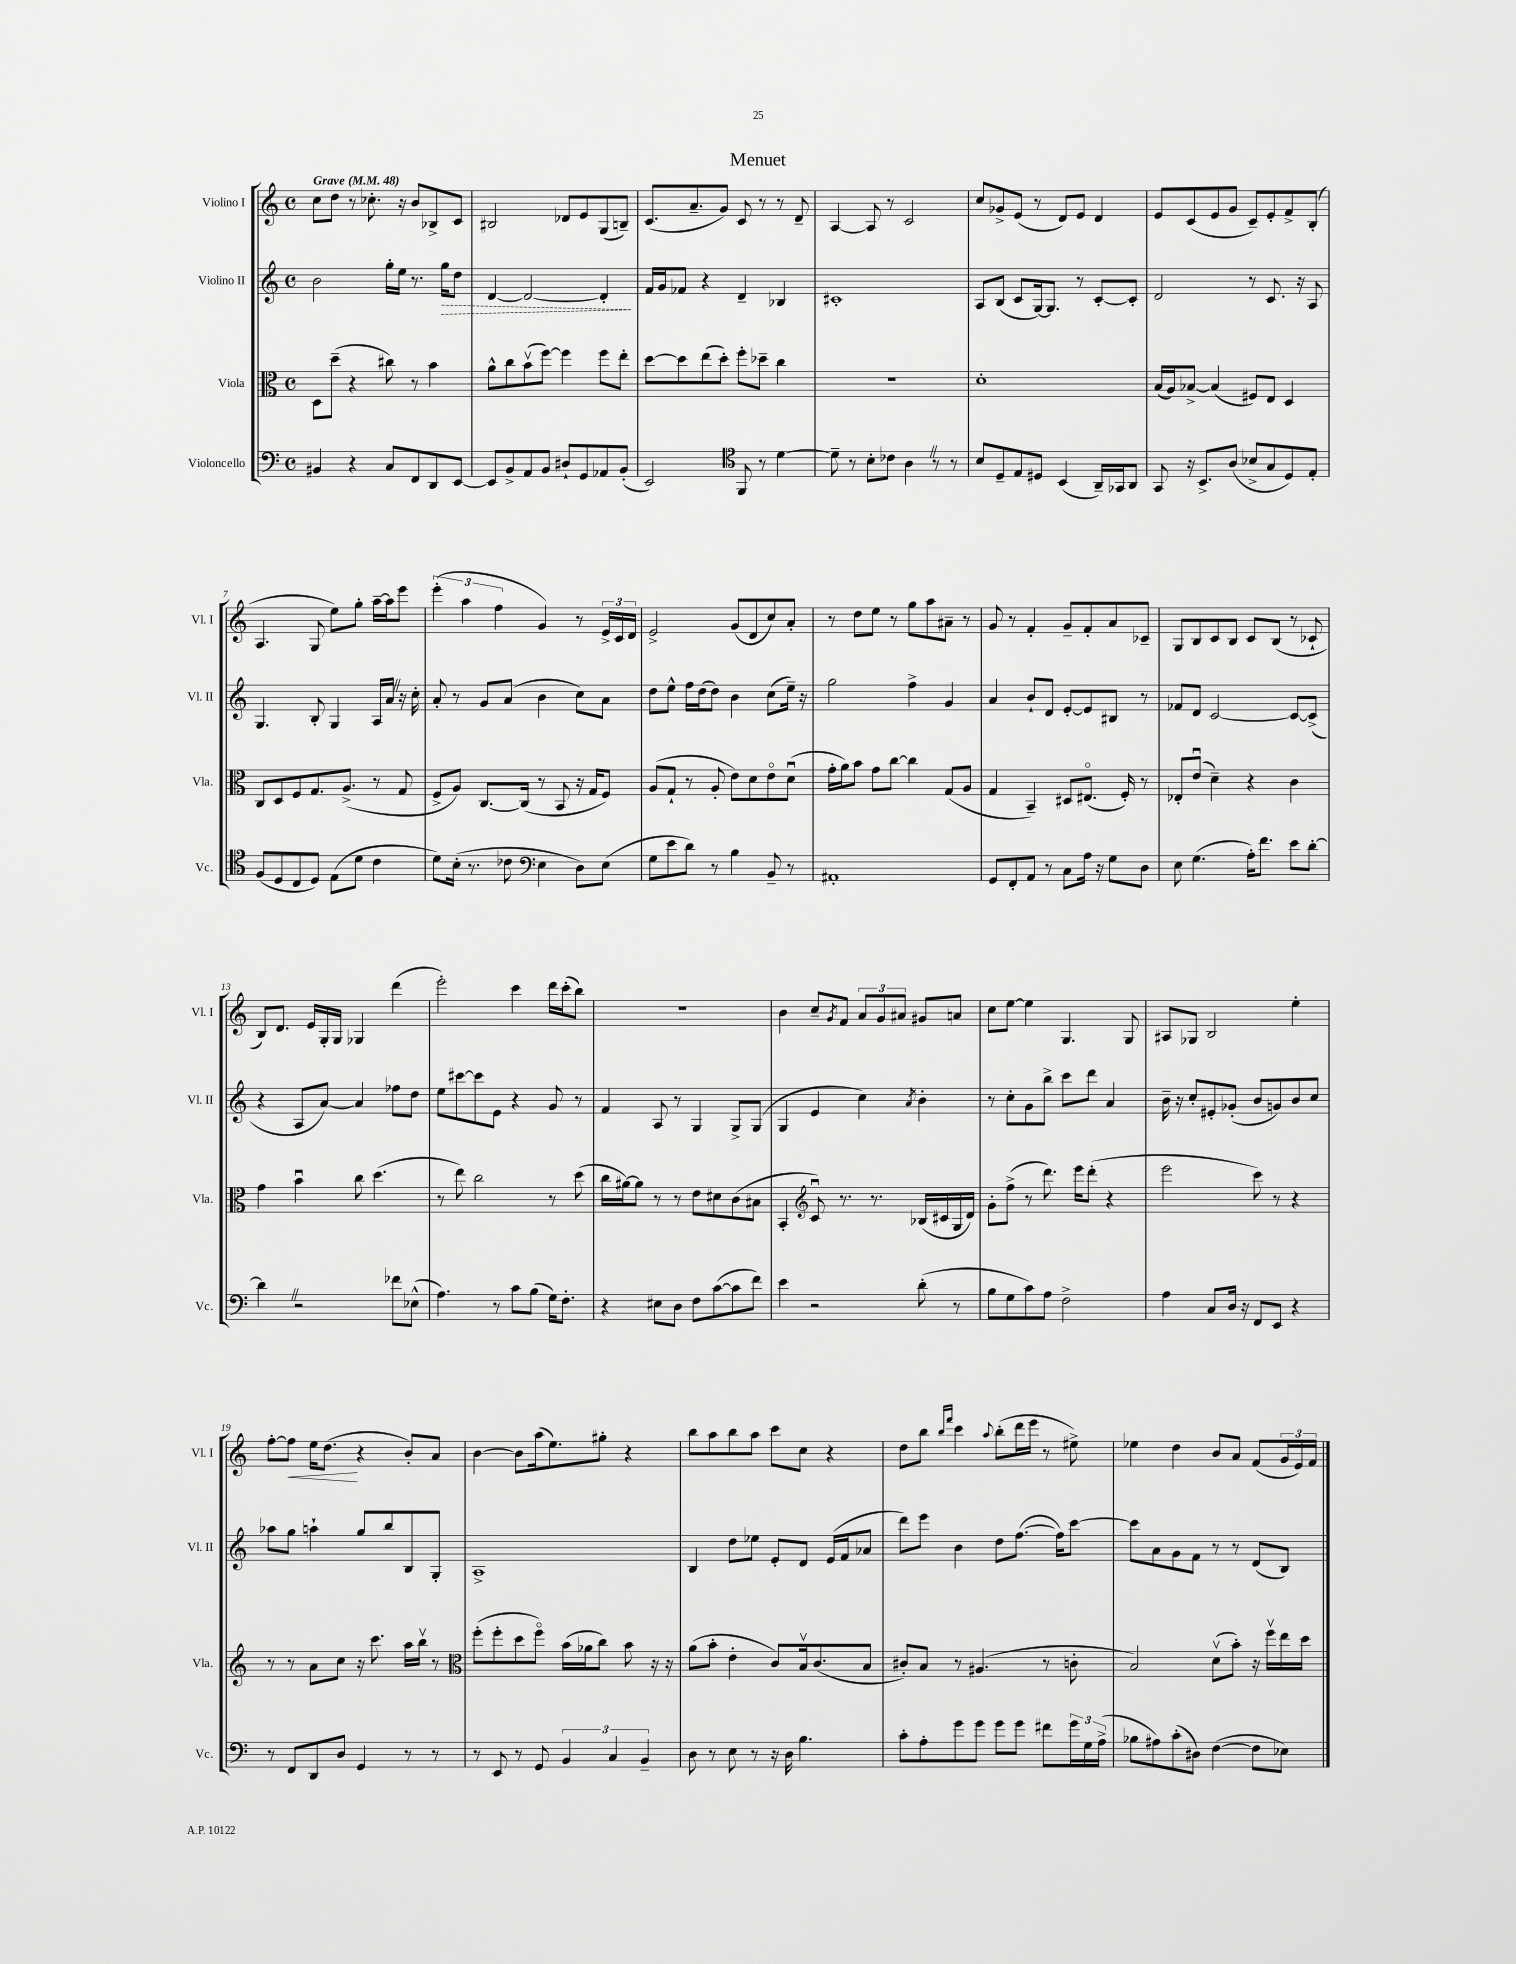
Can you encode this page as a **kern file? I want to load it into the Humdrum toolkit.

**kern	**kern	**kern	**kern
*staff4	*staff3	*staff2	*staff1
*clefF4	*clefC3	*clefG2	*clefG2
*k[]	*k[]	*k[]	*k[]
*M4/4	*M4/4	*M4/4	*M4/4
*met(c)	*met(c)	*met(c)	*met(c)
*MM48	*MM48	*MM48	*MM48
4BB#/	8D\L	2b\	8cc\L
.	(8dd~\J	.	8dd\J
4r	4r	.	8r
.	.	.	8.cc-'\
8C/L	8cc#\)	16gg'\LL	.
.	.	16ee\JJ	16r
8FF/	8r	8.r	8b/L
8DD/	4b\	.	8B-^/
.	.	16gg\LK	.
[8EE/J	.	8dd\J	8c/J
=	=	=	=
8EE/]L	8a^^\L	[4d/	2B#/
8BB^/	8cc\	.	.
8AA/	(8bv\	2d/_	.
8BB/J	[8ff\J)	.	.
8D#`/L	4ff\]	.	8d-/L
8GG/	.	.	8e/
8AA-/	8ff\L	4d'/]	(8G/
(8BB'/J	8ee'\J	.	8B~/J)
=	=	=	=
2EE/)	[8dd\L	16f/LL	(8.c/L
.	.	16g/J	.
.	8dd\]	8f-/J	.
.	.	.	8.a~/
.	(8ee\	4r	.
.	8dd'\J)	.	8g/J)
*clefC4	*	*	*
8FF/	8ff'\L	4d~/	8c/
8r	8dd-~\J	.	8r
[4d\	4cc\	4B-/	8r
.	.	.	8d~/
=	=	=	=
8d~\]	1r	1c#'	[4A/
8r	.	.	.
8B'\L	.	.	8A/]
8c-\J	.	.	8r
4A\	.	.	2c/
8r	.	.	.
8r	.	.	.
=	=	=	=
8B/L	1d'	8A/L	8cc/L
8D~/	.	(8B/J	8g-^/
8E/	.	8c/L	(8e/J
8D#/J	.	[16G/k)	8r
.	.	8.G/]J	.
(4BB/	.	.	8d/L)
.	.	8r	8e/J
16AA~/LL)	.	[8c'/L	4d/
16GG-/J	.	.	.
8AA/J	.	8c'/]J	.
=	=	=	=
8GG/	(16B/LL	2d/	8e/L
.	16A/J)	.	.
16r	[8B-^/J	.	(8c/
8.BB^/L	.	.	.
.	(4B-/]	.	8e/
(8A/J	.	.	8g/J
8B-^/L	8F#/L)	8r	8c~/L)
8G/	8E/J	8.c/	8e'/
8D/)	4D/	.	8f^/
.	.	16r	.
8E'/J	.	8A/	(8B'/J
=	=	=	=
(8F/L	8C/L	4.G/	4.A/
8D/	8D/	.	.
8C/	8F/	.	.
8D/J)	8.G/	8B'/	8G/
(8E\L	.	4G/	8ee\L)
.	(8.A^/J	.	.
8d\J	.	.	8gg'\J
4c\	8r	16A/LL	[16aa~\LL
.	.	16a/JJ	16aa\]J
.	8G/	16r	8eee\J
.	.	16cc'\	.
=	=	=	=
8d\L)	8F^/L	8a'/	(6eee'\
(16B'\Jk	8A/J)	8r	.
.	.	.	6aa\
8.r	.	.	.
.	[8.C/L	8g/L	.
.	.	.	6ff\
8c-\	.	(8a/J	.
.	(16C/]Jk	.	.
*clefF4	*	*	*
4E\	8r	4b\	4g/)
.	8BB/	.	.
8D\L)	16r	8cc\L)	8r
.	16G/LK	.	.
(8E\J	8F/J)	8a\J	24e^/LL
.	.	.	24c/
.	.	.	24d/JJ
=	=	=	=
8G\L	(8A/L	8dd\L	2e^/
8e\	8G`/J	8ee^^\J	.
8d\J)	8r	16ff\LL	.
.	.	(16dd\J	.
8r	8A'/	8dd\J)	.
4B\	8e\L)	4b\	(8g/L
.	8d\	.	8d/
8BB~/	8eo\	(8cc\L	8cc/)
8r	(8du\J	16ee~\Jk)	8a'/J
.	.	16r	.
=	=	=	=
1AA#'	16g'\LL	2gg\	8r
.	16a\J)	.	.
.	8b\J	.	8dd\L
.	8g\L	.	8ee\J
.	[8cc\J	.	8r
.	4cc\]	4ff^\	8gg\L
.	.	.	8aa\
.	(8G/L	4g/	8a#~\J
.	8A/J	.	8r
=	=	=	=
8GG/L	4G/	4a/	8g/
8FF'/	.	.	8r
8AA/J	4BB~/)	8b`/L	4f'/
8r	.	8d/J	.
8C\L	8D#/L	[8e'/L	8g~/L
16A\Jk	(8.E#o/J	8e/]	8f'/
16r	.	.	.
8G\L	.	8B#/J	8a/
.	16F'/)	.	.
8D\J	8r	8r	8c-~/J
=	=	=	=
8E\	8E-'/L	8f-/L	8G/L
(4.G\	(8eu/J	8d/J	8B/
.	4d~\)	[2c/	8c/
.	.	.	8B/J
16A'\LK)	4r	.	8c/L
8.f\J	.	.	.
.	.	.	(8B/J
8e\L	4c\	8c/_L	8r
[8d'\J	.	(8c^/]J	8c-`/
=	=	=	=
4d\]	4g\	4r	8B/L)
.	.	.	8.d/J
2r	4bu\	8A/L	.
.	.	.	16e/LL
.	.	[8a/J)	16G'/
.	.	.	16G/JJ
.	8cc\	4a/]	4G-/
.	(4.dd\	.	.
8f-\L	.	8ff-\L	(4ddd\
(8E-^^\J	.	8dd\J	.
=	=	=	=
4.A\)	8r	8ee\L	2eee'\)
.	8ee\)	[8ccc#\	.
.	2cc\	8ccc#\]	.
8r	.	8e\J	.
8c\L	.	4r	4ccc\
(8B\J	.	.	.
16G\LK)	8r	8g/	16ddd\LL
8.F'\J	.	.	(16ccc'\J
.	(8dd\	8r	8bb\J)
=	=	=	=
4r	16cc\LL	4f/	1r
.	[16a#\J)	.	.
.	8a#\]J	.	.
8E#\L	8r	8A/	.
8D\J	8r	8r	.
8F\L	8e\L	4G/	.
([8c\	8d#\	.	.
8c\]	(8c\	8G^/L	.
8f\J)	8B#\J	(8G/J	.
=	=	=	=
4e\	4BB'/	4G/	4b\
*	*clefG2	*	*
2r	8cu/)	4e/	8cc~/L
.	.	.	8qg/
.	8.r	.	8f/J
.	.	4cc\)	12a/L
.	8.r	.	.
.	.	.	12g/
.	.	.	12a#/J
.	.	8qa/	.
(8d'\	(16B-/LL	4b'\	8g#/L
.	16c#/	.	.
8r	16G/	.	8a/J
.	16d/JJ)	.	.
=	=	=	=
8B\L	8g'\L	8r	8cc\L
8G\	(8ff^\J	8cc'\L	[8ee\J
8c\)	8r	8g\	4ee\]
8A\J	8.ddd\)	8bb^\J	.
2F^\	.	8ccc\L	4.G/
.	16eee\LK	.	.
.	(8ddd'\J	8ddd\J	.
.	4r	4a/	.
.	.	.	8G/
=	=	=	=
4A\	2eee\	16b~\	8A#/L
.	.	16r	.
.	.	8cc'/L	8G-/J
8C/L	.	8e#'/	2B/
16D/Jk	.	(8g-'/J	.
16r	.	.	.
8FF/L	8ccc\)	8b/L	.
8EE/J	8r	8g/)	.
4r	4r	8b/	4ee'\
.	.	8cc/J	.
=	=	=	=
8r	8r	8aa-\L	[8ff'\L
8FF/L	8r	8gg\J	8ff\]J
8DD/	8a\L	4aa`\	16ee\LK
.	.	.	(8.dd\J
8D/J	8cc\J	.	.
4GG/	16r	8gg/L	4r
.	8.ccc\	.	.
.	.	8bb/	.
8r	16aa\LL	8B/	8b'/L)
.	16bbv\JJ	.	.
8r	8r	8G'/J	8a/J
=	=	=	=
*	*clefC3	*	*
8r	(8ff'\L	1A^	[4b\
8EE/	8ff'\	.	.
8r	8dd\	.	8b\]L
8GG/	8ffo\J)	.	(16aa\k
.	.	.	8.ee\)
6BB/	(16b\LL	.	.
.	16a-\J	.	.
.	8cc\J)	.	8gg#'\J
6C/	.	.	.
.	8b\	.	4r
6BB~/	.	.	.
.	16r	.	.
.	16r	.	.
=	=	=	=
8D\	(8a\L	4B/	8bb\L
8r	8b'\J	.	8aa\
8E\	4e'\	8dd\L	8bb\
8r	.	8ee-\J	8aa\J
16r	8c/L)	8e'/L	8ccc\L
16D\	.	.	.
4.B\	16Bv/k	8d/J	8cc\J
.	(8.c/	.	.
.	.	(16e/LL	4r
.	.	16f/J	.
.	8B/J	8a-/J	.
=	=	=	=
8c'\L	8c#'/L)	8ddd\L)	8dd\L
8A'\	8B/J	8eee\J	8bb\J
.	.	.	16qqbb/LL
.	.	.	16qqfff/JJ
8g\	8r	4b\	4ccc\
8g\J	(4.A#/	.	.
.	.	.	8qqaa/
8g\L	.	8dd\L	(8bb'\L
8g\J	.	([8.ff\J	16ddd\L
.	.	.	16eee\JJ
8f#\L	8r	.	8r
.	.	16ff\]LK)	.
24g\L	8c'\	[8ccc\J	8ee#^\)
24G\	.	.	.
(24A^\JJ	.	.	.
=	=	=	=
8B-\L	2B/)	8ccc\]L	4ee-\
8A#\)	.	8a\	.
(8c'\	.	8g\	4dd\
8D#\J)	.	8f\J	.
([4F\	(8dv\L	8r	8b/L
.	8b'\J)	8r	8a/J
8F\]L	16r	(8d/L	(8f/L
.	16ffv\LL	.	.
8E-\J)	16ee\	8B/J)	24g/L
.	.	.	24e/)
.	16dd\JJ	.	.
.	.	.	24f/JJ
==	==	==	==
*-	*-	*-	*-
